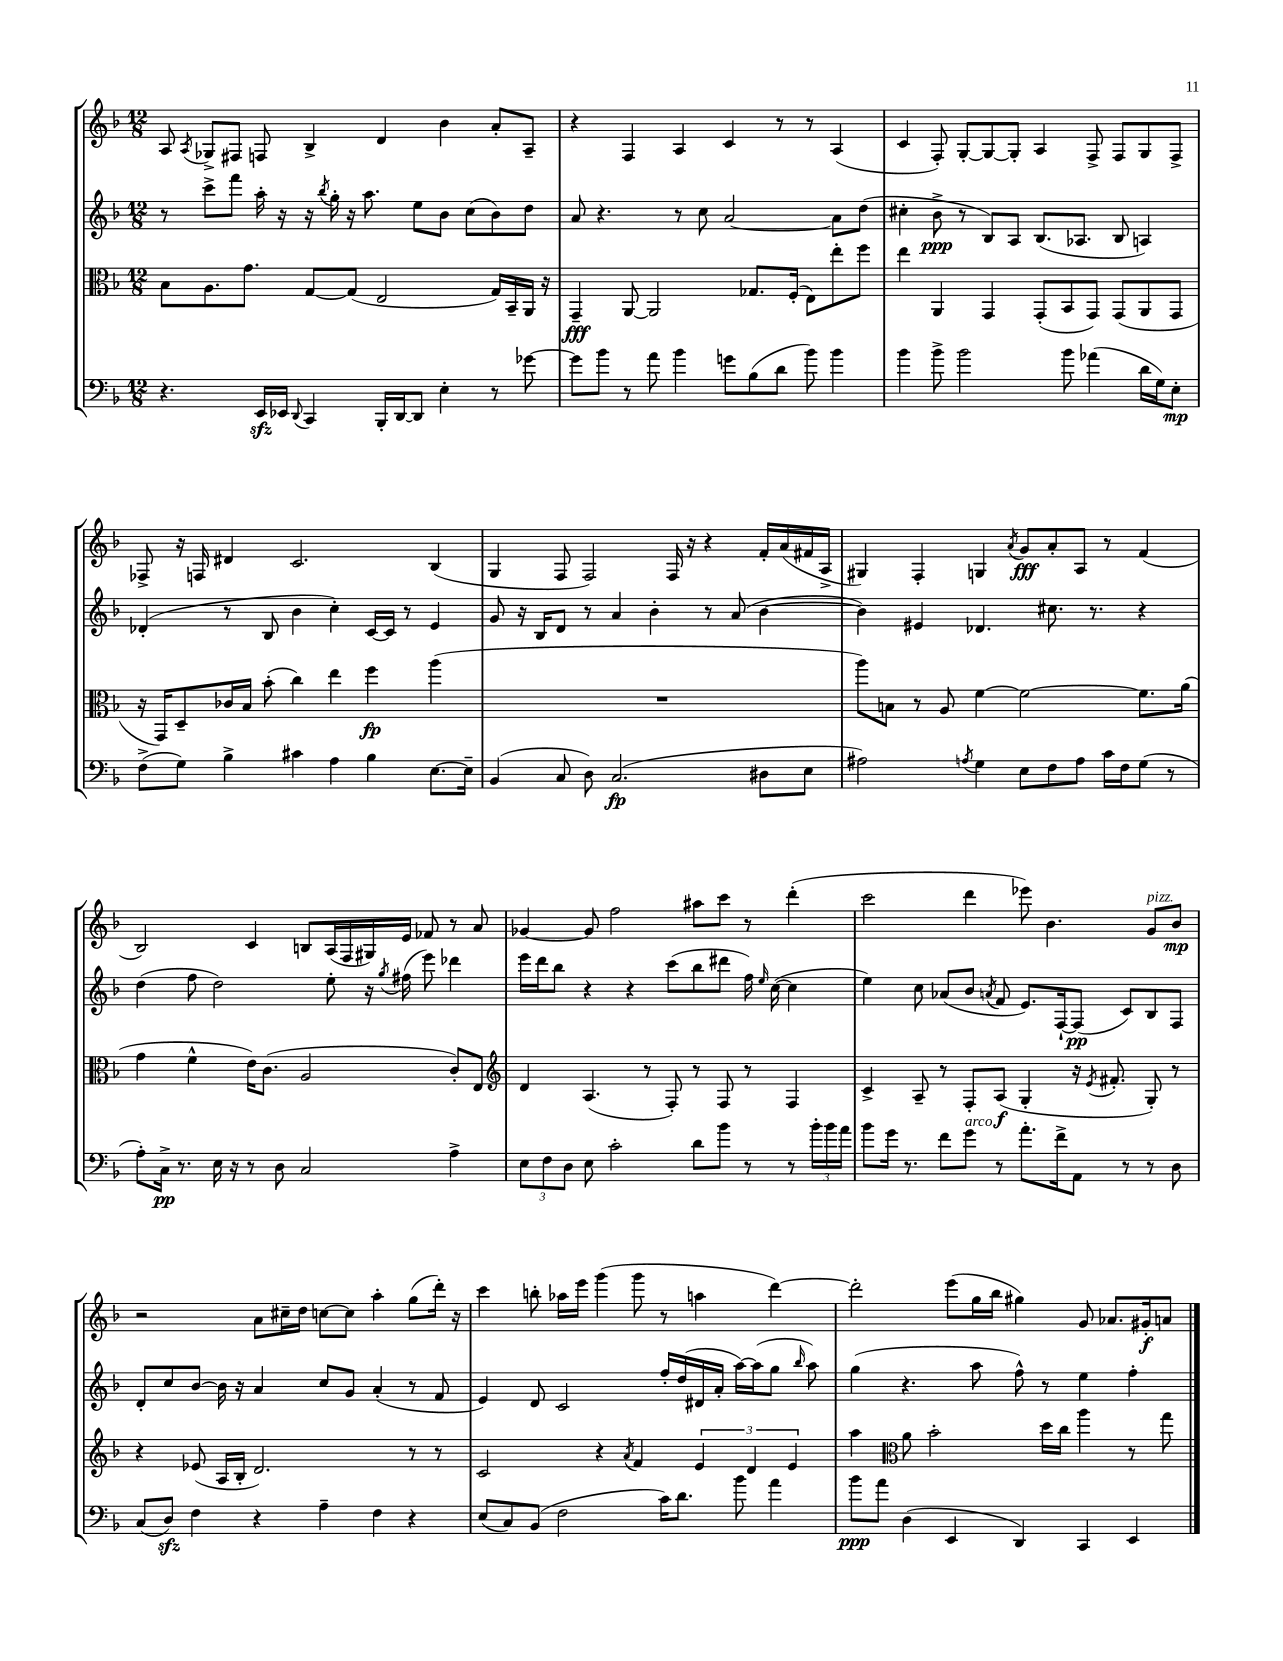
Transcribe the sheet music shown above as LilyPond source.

<<
\new StaffGroup <<
\new Staff = "s0" {
    \clef treble \key f \major \numericTimeSignature \time 12/8
    \autoBeamOff a8 \acciaccatura { a8 } ges8[-> fis8] f8 bes4-> d'4 bes'4 a'8[-. a8]-- |
    r4 f4 a4 c'4 r8 r8 a4( |
    c'4 f8-.) g8[~-. g8~ g8]-. a4 f8-> f8[ g8 f8]-> |
    fes8-> r16 f16 dis'4 c'2. bes4( |
    g4 f8 f2) f16 r16 r4 f'16[-. a'16( fis'16 a16]-> |
    gis4) f4-. g4 \acciaccatura { a'8 } g'8[\fff a'8-. a8] r8 f'4( |
    bes2) c'4 b8[ a16( f16 gis16) e'16] fes'8 r8 a'8 |
    ges'4~ ges'8 f''2 ais''8[ c'''8] r8 d'''4-.( |
    c'''2 d'''4 ees'''8) bes'4. g'8[^\markup { \italic "pizz." } bes'8]\mp |
    r2 a'8[ cis''16-- d''16] c''8[~ c''8] a''4-. g''8[( d'''16]-.) r16 |
    c'''4 b''8-. aes''16[ e'''16] g'''4( g'''8 r8 a''4 d'''4~) |
    d'''2-. e'''8[( g''16 bes''16] gis''4) g'8 aes'8.[ gis'16-.\f a'8] \bar "|." |
}
\new Staff = "s1" {
    \clef treble \key f \major \numericTimeSignature \time 12/8
    \autoBeamOff r8 c'''8[-> f'''8] a''16-. r16 r16 \acciaccatura { bes''8 } g''16-. r16 a''8. e''8[ bes'8] c''8[( bes'8) d''8] |
    a'8 r4. r8 c''8 a'2~ a'8[ d''8]( |
    cis''4-. bes'8->\ppp r8 bes8[) a8] bes8.[( aes8.] bes8 a4) |
    des'4-.( r8 bes8 bes'4 c''4-.) c'16[~ c'16] r8 e'4 |
    g'8 r16 bes16[ d'8] r8 a'4 bes'4-. r8 a'8( bes'4~ |
    bes'4) eis'4 des'4. cis''8. r8. r4 |
    d''4( f''8 d''2) e''8-. r16 \acciaccatura { g''8 } fis''16( e'''8) des'''4 |
    e'''16[ d'''16 bes''8] r4 r4 c'''8[( bes''8 dis'''8] f''16) \grace { e''16 } c''16~( c''4 |
    e''4) c''8 aes'8[( bes'8] \acciaccatura { a'8 } f'8 e'8.[) f16~-! f8]\pp( c'8[) bes8 f8] |
    d'8[-. c''8 bes'8]~ bes'16 r16 a'4 c''8[ g'8] a'4-.( r8 f'8 |
    e'4) d'8 c'2 f''16[-. d''16( dis'16 a'16]-. a''16[~) a''16( g''8] \grace { bes''16 } a''8) |
    g''4( r4. a''8 f''8-^) r8 e''4 f''4-. \bar "|." |
}
\new Staff = "s2" {
    \clef alto \key f \major \numericTimeSignature \time 12/8
    \autoBeamOff bes8[ a8. g'8.] g8[~ g8]( e2 g16[) bes,16-- a,16] r16 |
    g,4--\fff a,8~ a,2 ges8.[ f16]-.( e8[) e''8-. f''8] |
    e''4 a,4 g,4 g,8[-.( bes,8 g,8]) g,8[( a,8 g,8] |
    r16 g,16[) d8-- ces'16 bes16] bes'8-.( c''4) e''4 f''4\fp a''4( |
    R1. |
    a''8[) b8] r8 a8 f'4~ f'2~ f'8.[ a'16]( |
    g'4 f'4-^ e'16[) c'8.]( a2 c'8[-.) e8] |
    \clef treble d'4 a4.( r8 f8-.) r8 f8 r8 f4 |
    c'4-> a8-- r8 f8[-. a8]\f( g4-. r16 \acciaccatura { e'8 } fis'8.-. g8-.) r8 |
    r4 ees'8( a16[ bes16]-. d'2.) r8 r8 |
    c'2 r4 \acciaccatura { a'8 } f'4 \tuplet 3/2 { e'4 d'4 e'4 } |
    a''4 \clef alto a'8 bes'2-. d''16[ c''16] a''4 r8 g''8 \bar "|." |
}
\new Staff = "s3" {
    \clef bass \key f \major \numericTimeSignature \time 12/8
    \autoBeamOff r4. e,16[\sfz ees,16] \appoggiatura { d,8 } c,4 bes,,16[-. d,16~ d,8] e4-. r8 ges'8~ |
    ges'8[ bes'8] r8 a'8 bes'4 g'8[ bes8( d'8] bes'8) bes'4 |
    bes'4 bes'8-> bes'2 bes'8 aes'4( d'16[ g16) e8]-.\mp |
    f8[->( g8]) bes4-> cis'4 a4 bes4 e8.[~ e16]-- |
    bes,4( c8 d8) c2.\fp( dis8[ e8] |
    ais2) \acciaccatura { a8 } g4 e8[ f8 a8] c'16[ f16 g8]( r8 |
    a8[-.) c16]->\pp r8. e16 r16 r8 d8 c2 a4-> |
    \tuplet 3/2 { e8[ f8 d8] } e8 c'2-. d'8[ bes'8] r8 r8 \tuplet 3/2 { bes'16[-. bes'16 a'16] } |
    bes'8[ g'16] r8. f'8[ g'8]^\markup { \italic "arco" } r8 a'8.[-. f'16-> a,8] r8 r8 d8 |
    c8[( d8]\sfz) f4 r4 a4-- f4 r4 |
    e8[( c8) bes,8]( f2 c'16[) d'8.] bes'8 a'4 |
    bes'8[\ppp a'8] d4( e,4 d,4) c,4 e,4 \bar "|." |
}
>>
>>
\layout { \context { \Score \remove "Bar_number_engraver" } }
